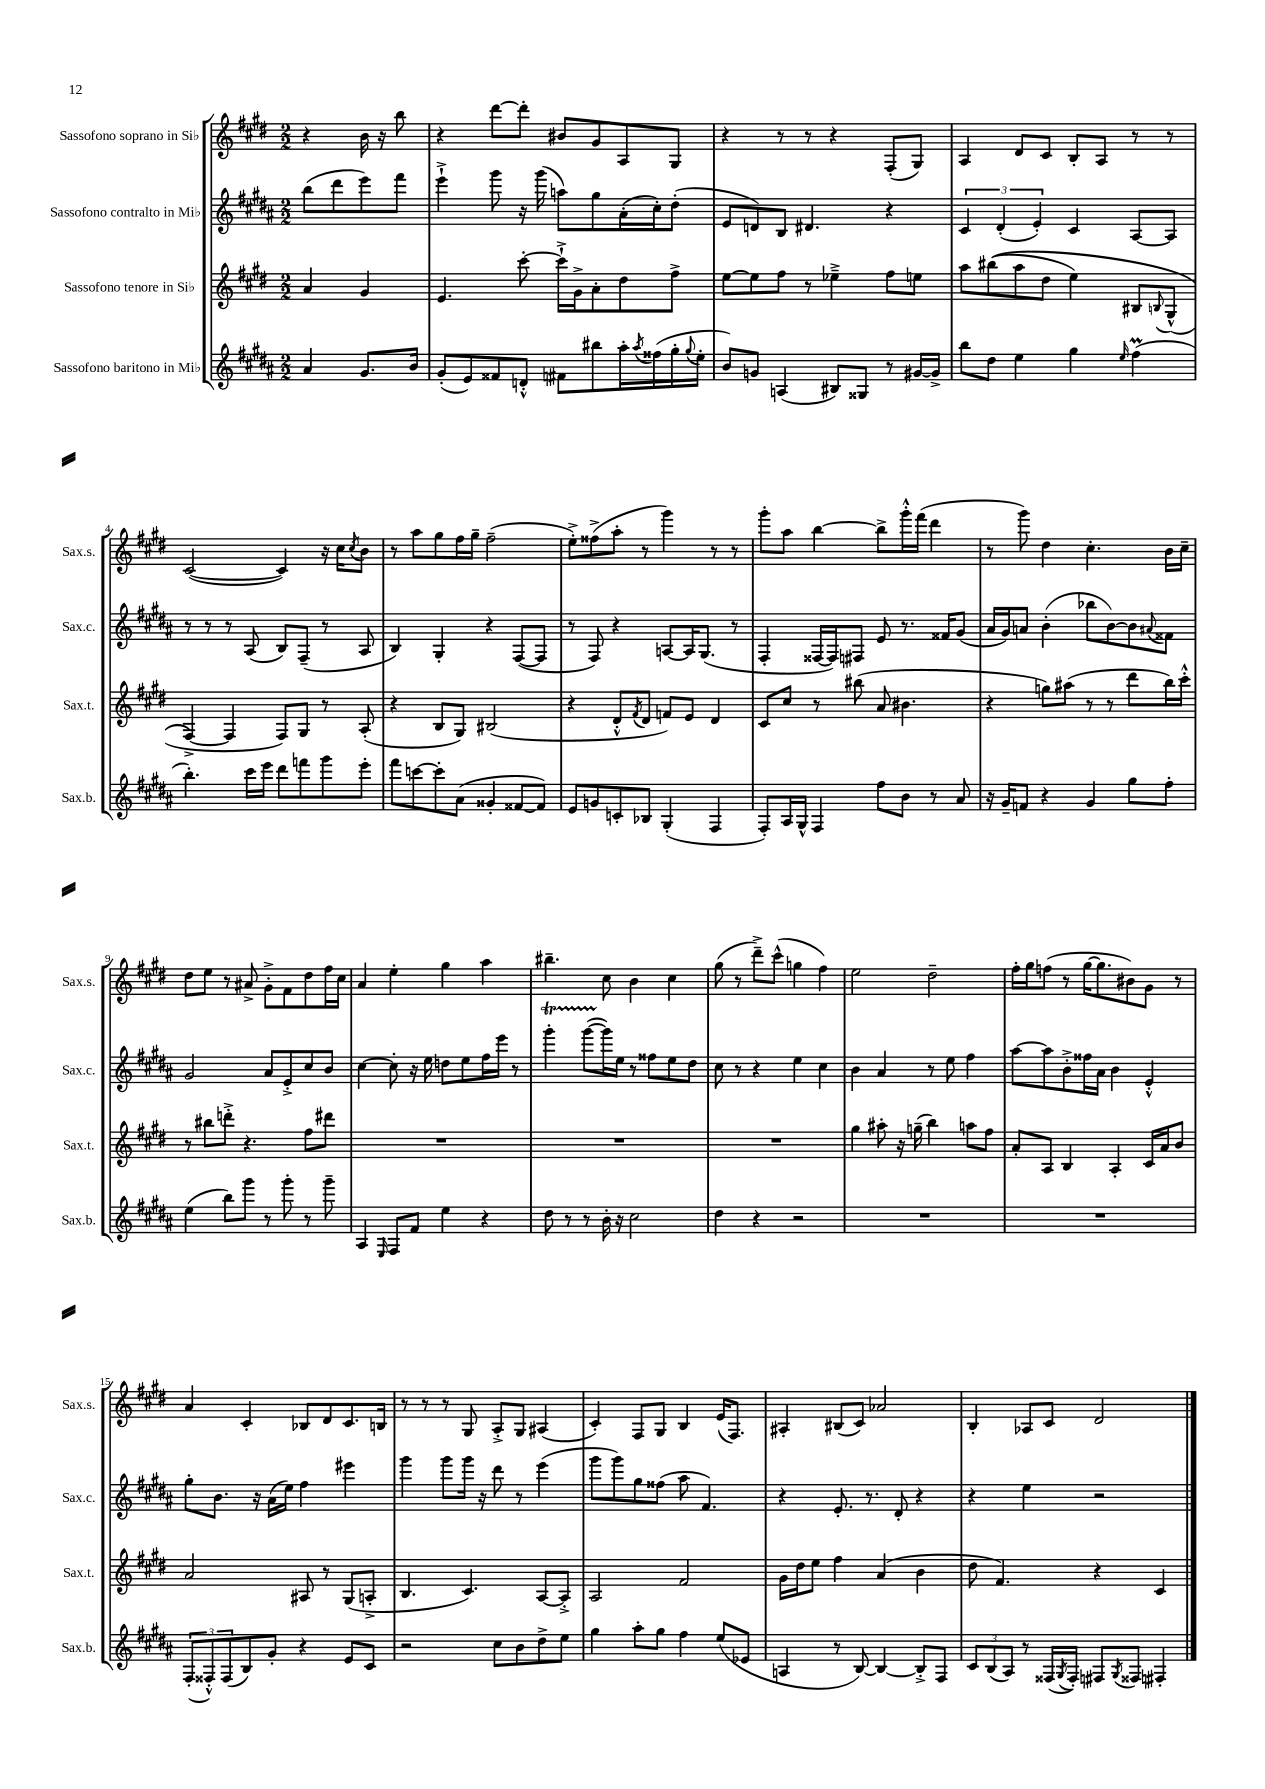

**kern	**kern	**kern	**kern
*staff4	*staff3	*staff2	*staff1
*clefG2	*clefG2	*clefG2	*clefG2
*k[f#c#g#d#a#]	*k[f#c#g#d#]	*k[f#c#g#d#a#]	*k[f#c#g#d#]
*M2/2	*M2/2	*M2/2	*M2/2
4a#	4a	(8bb	4r
.	.	8ddd#	.
8.g#	4g#	8eee)	16b
.	.	.	16r
.	.	8fff#	8bb
16b	.	.	.
=	=	=	=
(8g#'	4.e	4eee`^	4r
8e)	.	.	.
8f##	.	8ggg#	[8ddd#
8d'^^	[8ccc#'	16r	8ddd#']
.	.	(16ggg#	.
8f#	16ccc#`^]	8aa)	8b#
.	16g#^	.	.
8bb#	8a'	8gg#	8g#
16aa#'	8dd#	(16a#'	8A
8qaa#	.	.	.
(16ff##	.	16cc#')	.
16gg#'	8ff#^	(8dd#'	8G#
8qqgg#	.	.	.
16ee'	.	.	.
=	=	=	=
8b)	[8ee	8e	4r
8g	8ee]	8d)	.
(4A	8ff#	8B	8r
.	8r	4.d#	8r
8B#)	4ee-~^	.	4r
8G##	.	.	.
8r	8ff#	4r	(8F#'
[16g#	8ee	.	8G#)
16g#^]	.	.	.
=	=	=	=
8bb	8aa	6c#	4A
8dd#	&((8bb#	.	.
.	.	(6d#'	.
4ee	8aa	.	8d#
.	.	6e')	.
.	8dd#	.	8c#
4gg#	4ee)	4c#	8B'
.	.	.	8A
16qqee	.	.	.
(4ff#	8B#	[8A#	8r
.	8qqB	.	.
.	(8G#^^	8A#]	8r
=	=	=	=
4.bb')	[4F#^&)	8r	([2c#
.	.	8r	.
.	4F#]	8r	.
16ccc#	.	(8A#	.
16eee	.	.	.
8ddd#	8F#)	8B)	4c#])
8fff	8G#	(8F#~	.
8ggg#	8r	8r	16r
.	.	.	16cc#
.	.	.	8qcc#
8eee'	(8A'	8A#	8b
=	=	=	=
8fff#	4r	4B)	8r
[8ccc	.	.	8aa
8ccc']	8B	4G#'	8gg#
(8a#	8G#)	.	16ff#
.	.	.	16gg#~
4g##'	(2B#	4r	(2ff#~
[8f##	.	([8F#	.
8f##])	.	8F#]	.
=	=	=	=
8e	4r	8r	8ee'^)
8g	.	8F#)	(8ff##^
8c'	8d#'^^	4r	8aa'
.	8qf#	.	.
8B-	8d#	.	8r
(4G#'	8f)	[8A	4ggg#)
.	8e	16A]	.
.	.	(8.G#	.
4F#	4d#	.	8r
.	.	8r	8r
=	=	=	=
8F#')	8c#	4F#'	8ggg#'
16A#	8cc#	.	8aa
16G#^^	.	.	.
4F#	8r	[16F##	[4bb
.	.	16F##])	.
.	(8bb#	8F#	.
8ff#	8a	8e	8bb^]
8b	4.b#	8.r	16ggg#'^^
.	.	.	(16fff#
8r	.	.	4ddd#
.	.	16f##	.
8a#	.	(8g#	.
=	=	=	=
16r	4r	16a#	8r
16g#~	.	16g#)	.
8f	.	8a	8ggg#)
4r	8gg)	(4b'	4dd#
.	(8aa#	.	.
4g#	8r	8bb-	4.cc#'
.	8r	[8b)	.
8gg#	8ddd#	8b]	.
.	.	8qqa#	.
8ff#'	16bb)	8f##	16b
.	16ccc#'^^	.	16cc#~
=	=	=	=
(4ee	8r	2g#	8dd#
.	8bb#	.	8ee
8bb)	8ddd'^	.	8r
8ggg#	4.r	.	8a#^
8r	.	8a#	8g#'^
8ggg#'	.	8e'^	8f#
8r	8ff#	8cc#	8dd#
8ggg#~	8ddd#	8b	16ff#
.	.	.	16cc#
=	=	=	=
4A#	1r	[4cc#	4a
16qqE	.	.	.
8F#	.	8cc#']	4ee'
8f#	.	16r	.
.	.	16ee	.
4ee	.	8dd	4gg#
.	.	8ee	.
4r	.	16ff#	4aa
.	.	16eee	.
.	.	8r	.
=	=	=	=
8dd#	1r	4ggg#'	4.bb#~
8r	.	.	.
8r	.	([8ggg#	.
16b'	.	16ggg#])	8cc#
16r	.	16ee	.
2cc#	.	8r	4b
.	.	8ff##	.
.	.	8ee	4cc#
.	.	8dd#	.
=	=	=	=
4dd#	1r	8cc#	(8gg#
.	.	8r	8r
4r	.	4r	8ddd#~^)
.	.	.	(8ccc#^^
2r	.	4ee	4gg
.	.	4cc#	4ff#)
=	=	=	=
1r	4gg#	4b	2ee
.	8aa#'	4a#	.
.	16r	.	.
.	(16gg~	.	.
.	4bb)	8r	2dd#~
.	.	8ee	.
.	8aa	4ff#	.
.	8ff#	.	.
=	=	=	=
1r	8a'	[8aa#	16ff#'
.	.	.	16gg#
.	8A	8aa#]	(8ff
.	4B	8b'^	8r
.	.	16ff##	[16gg#
.	.	16a#	8.gg#]
.	4A'	4b	.
.	.	.	8b#)
.	16c#	4e'^^	8g#
.	16a	.	.
.	8b	.	8r
=	=	=	=
(12F#'	2a	8gg#'	4a
12F##'^^)	.	.	.
.	.	8.b	.
(12F##	.	.	.
8B)	.	.	4c#'
.	.	16r	.
8g#'	.	(16a#	.
.	.	16ee)	.
4r	8A#	4ff#	8B-
.	8r	.	8d#
8e	(8G#	4eee#	8.c#
8c#	8A'^	.	.
.	.	.	16B
=	=	=	=
2r	4.B	4ggg#	8r
.	.	.	8r
.	.	8ggg#	8r
.	4.c#)	16ggg#	8G#
.	.	16r	.
8cc#	.	8ddd#	8A'^
8b	.	8r	8G#
8dd#^	[8A	(4eee	(4A#
8ee	8A'^]	.	.
=	=	=	=
4gg#	2A	8ggg#	4c#')
.	.	8ggg#)	.
8aa#'	.	8gg#	8F#
8gg#	.	(8ff##	8G#
4ff#	2f#	8aa#	4B
.	.	4.f#)	.
(8ee	.	.	(16e
.	.	.	8.F#)
8e-	.	.	.
=	=	=	=
4A	16g#	4r	4A#'
.	16dd#	.	.
.	8ee	.	.
8r	4ff#	8.e'	(8B#
[8B)	.	.	8c#)
.	.	8.r	.
4B_	(4a	.	2a-
.	.	8d#'	.
8B'^]	4b	4r	.
8F#	.	.	.
=	=	=	=
12c#	8dd#	4r	4B'
(12B	.	.	.
.	4.f#)	.	.
12A#)	.	.	.
8r	.	4ee	8A-
(16F##	.	.	8c#
8qG#	.	.	.
16F##')	.	.	.
8F#	4r	2r	2d#
8qG#	.	.	.
8F##	.	.	.
4F#'	4c#	.	.
==	==	==	==
*-	*-	*-	*-
